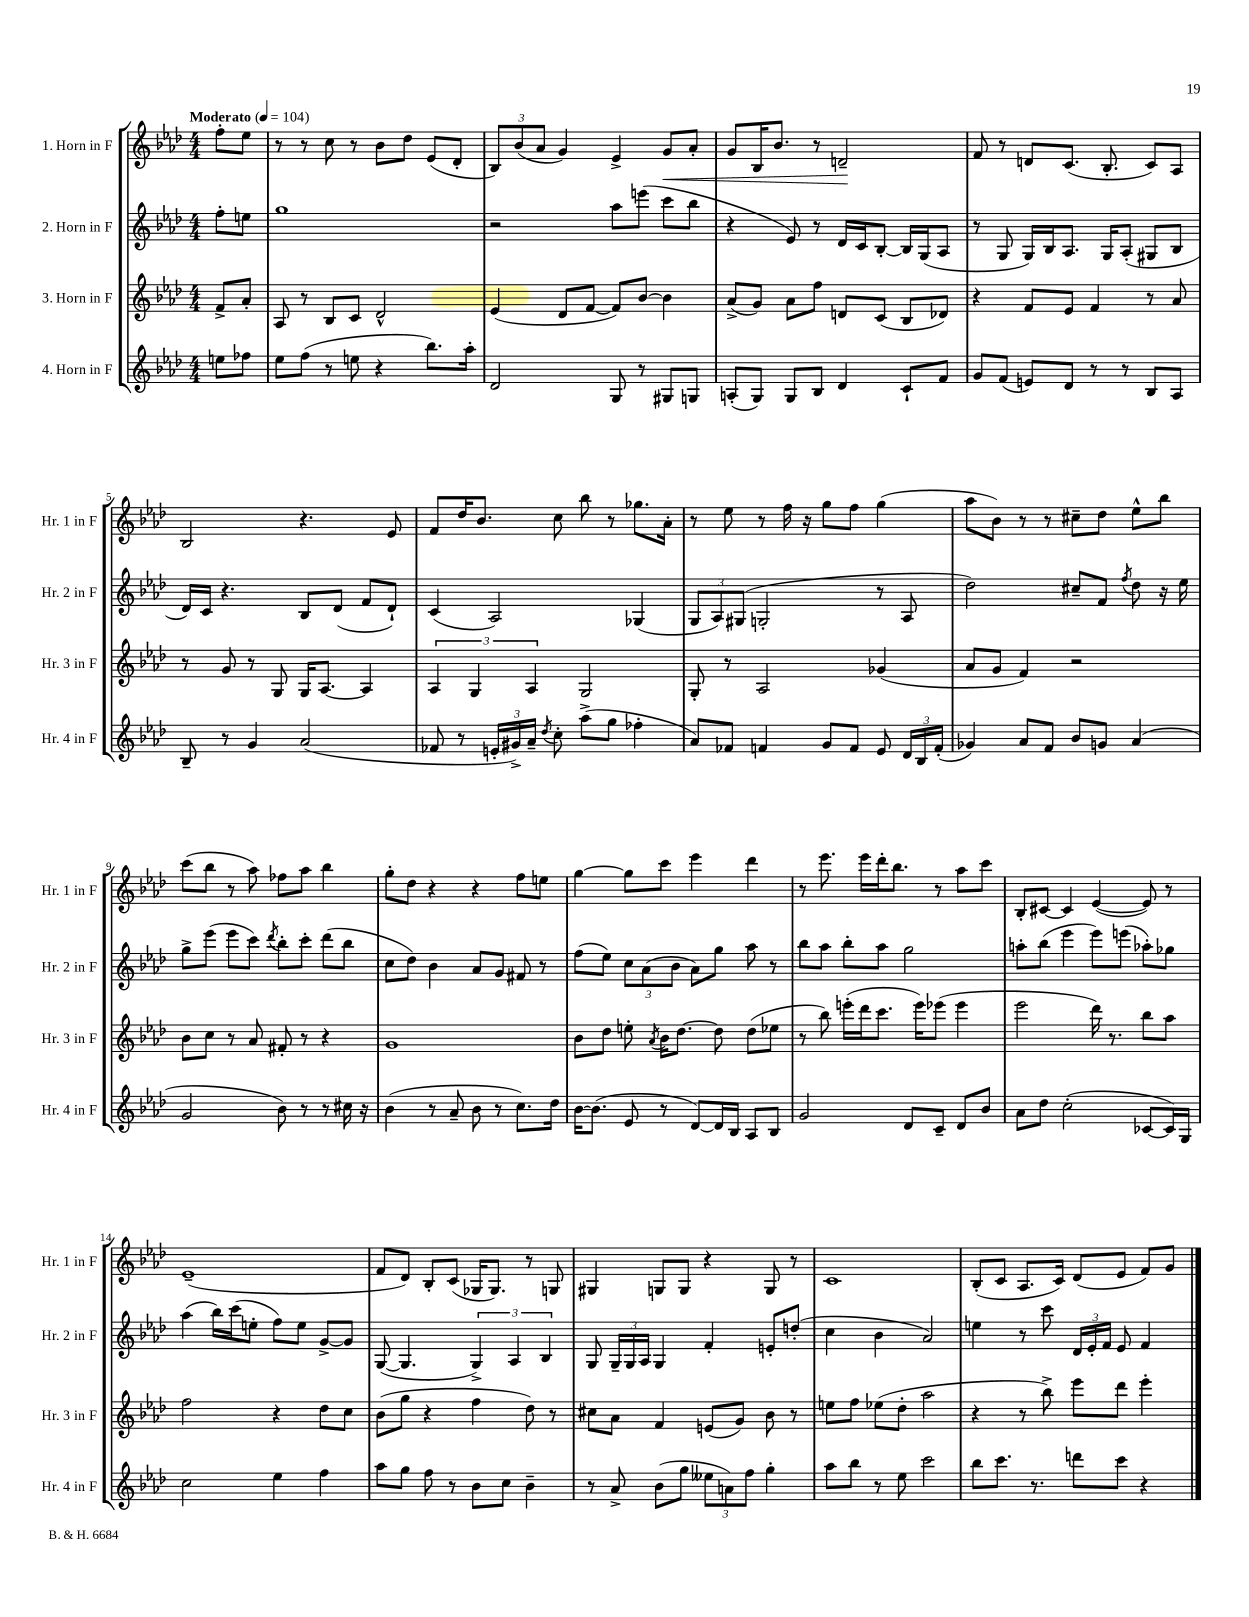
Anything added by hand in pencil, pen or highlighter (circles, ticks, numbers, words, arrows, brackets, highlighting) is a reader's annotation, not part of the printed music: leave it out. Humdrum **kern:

**kern	**kern	**kern	**kern
*staff4	*staff3	*staff2	*staff1
*clefG2	*clefG2	*clefG2	*clefG2
*k[b-e-a-d-]	*k[b-e-a-d-]	*k[b-e-a-d-]	*k[b-e-a-d-]
*M4/4	*M4/4	*M4/4	*M4/4
*MM104	*MM104	*MM104	*MM104
8ee\L	8f^/L	8ff'\L	8ff'\L
8ff-\J	8a-'/J	8ee\J	8ee-\J
=	=	=	=
8ee-\L	8A-/	1gg	8r
(8ff\J	8r	.	8r
8r	8B-/L	.	8cc\
8ee\	8c/J	.	8r
4r	2d-^^/	.	8b-\L
.	.	.	8dd-\J
8.bb-\L)	.	.	(8e-/L
.	.	.	8d-'/J
16aa-'\Jk	.	.	.
=	=	=	=
2d-/	(4e-/	2r	12B-/L)
.	.	.	(12b-/
.	.	.	12a-/J
.	8d-/L	.	4g/)
.	[8f/J	.	.
8G/	8f/]L)	8aa-\L	4e-^/
8r	[8b-/J	(8eee\J	.
8G#/L	4b-\]	8ccc\L	8g/L
8G/J	.	8bb-\J	8a-'/J
=	=	=	=
(8A'/L	(8a-^/L	4r	8g/L
8G/J)	8g/J)	.	16B-/K
.	.	.	8.b-/J
8G/L	8a-\L	8e-/)	.
8B-/J	8ff\J	8r	8r
4d-/	8d/L	16d-/LL	2d~/
.	.	16c/J	.
.	(8c/J	[8B-'/J	.
8c`/L	8B-/L	16B-/]LL	.
.	.	(16G/J	.
8f/J	8d-/J)	8A-/J	.
=	=	=	=
8g/L	4r	8r	8f/
(8f/J	.	8G/	8r
8e/L)	8f/L	16G/LL)	8d/L
.	.	16B-/J	.
8d-/J	8e-/J	8.A-/J	(8.c/J
8r	4f/	.	.
.	.	16G/LK	8.B-'/
8r	.	(8A-'/J	.
8B-/L	8r	8G#/L	8c/L)
8A-/J	8a-/	8B-/J	8A-/J
=	=	=	=
8B-~/	8r	16d-/LL)	2B-/
.	.	16c/JJ	.
8r	8g/	4.r	.
4g/	8r	.	.
.	8G/	.	.
(2a-/	16G/LK	8B-/L	4.r
.	[8.A-/J	.	.
.	.	(8d-/J	.
.	4A-/]	8f/L	.
.	.	8d-`/J)	8e-/
=	=	=	=
8f-/	6A-/	(4c/	8f/L
8r	.	.	16dd-/K
.	6G/	.	.
.	.	.	8.b-/J
24e'/LL	.	2A-/)	.
24g#^/)	.	.	.
24a-~/JJ	6A-/	.	.
8qdd-/	.	.	.
8cc'\	.	.	8cc\
(8aa-^\L	2G/	.	8bb-\
8gg\J	.	.	8r
4ff-'\	.	(4G-/	8.gg-\L
.	.	.	16a-'\Jk
=	=	=	=
8a-/L)	8G'/	12G/L	8r
.	.	12A-/)	.
8f-/J	8r	.	8ee-\
.	.	(12G#/J	.
4f/	2A-/	2G'/	8r
.	.	.	16ff\
.	.	.	16r
8g/L	.	.	8gg\L
8f/J	.	.	8ff\J
8e-/	(4g-/	8r	(4gg\
24d-/LL	.	8A-/	.
24B-/	.	.	.
(24f'/JJ	.	.	.
=	=	=	=
4g-/)	8a-/L	2dd-\)	8aa-\L
.	8g/J	.	8b-\J)
8a-/L	4f/)	.	8r
8f/J	.	.	8r
8b-/L	2r	8cc#~/L	8cc#~\L
8g/J	.	8f/J	8dd-\J
.	.	8qff/	.
(4a-/	.	8dd-\	8ee-^^\L
.	.	16r	8bb-\J
.	.	16ee-\	.
=	=	=	=
2g/	8b-\L	8gg^\L	(8ccc\L
.	8cc\J	(8eee-\J	8bb-\J
.	8r	8eee-\L	8r
.	8a-/	8ccc\J)	8aa-\)
.	.	8qddd-/	.
8b-\)	8f#'/	8bb-'\L	8ff-\L
8r	8r	8ccc'\J	8aa-\J
8r	4r	(8ddd-\L	4bb-\
16cc#\	.	8bb-\J	.
16r	.	.	.
=	=	=	=
(4b-\	1g	8cc\L	8gg'\L
.	.	8dd-\J)	8dd-\J
8r	.	4b-\	4r
8a-~/	.	.	.
8b-\	.	8a-/L	4r
8r	.	8g/J	.
8.cc\L)	.	8f#/	8ff\L
.	.	8r	8ee\J
16dd-\Jk	.	.	.
=	=	=	=
[16b-\LK	8b-\L	(8ff\L	[4gg\
(8.b-\]J	.	.	.
.	8dd-\J	8ee-\J)	.
8e-/	8ee'\	12cc\L	8gg\]L
.	.	(12a-\	.
.	8qa-/	.	.
8r	16b-\LK	.	8ccc\J
.	.	12b-\J	.
.	[8.dd-\J	.	.
[8d-/L)	.	8a-\L)	4eee-\
16d-/]L	8dd-\]	8gg\J	.
16B-/JJ	.	.	.
8A-/L	(8dd-\L	8aa-\	4ddd-\
8B-/J	8ee-\J	8r	.
=	=	=	=
2g/	8r	8bb-\L	8r
.	8bb-\)	8aa-\J	8.eee-\
.	(16eee'\LL	8bb-'\L	.
.	16ddd-\J	.	16eee-\LL
.	8.ccc\J	8aa-\J	16ddd-'\J
.	.	.	8.bb-\J
8d-/L	.	2gg\	.
.	16eee\LK)	.	.
8c~/J	(8eee-\J	.	8r
8d-/L	4eee-\	.	8aa-\L
8b-/J	.	.	8ccc\J
=	=	=	=
8a-\L	2eee-\	8aa'\L	8B-'/L
8dd-\J	.	(8bb-\J	[8c#/J
(2cc'\	.	4eee-\	4c#/]
.	16ddd-\)	8eee-\L)	([4e-/
.	8.r	.	.
.	.	(8eee\J	.
[8c-/L	8bb-\L	8aa-'\L)	8e-/])
16c-/]L)	8aa-\J	8gg-\J	8r
16G/JJ	.	.	.
=	=	=	=
2cc\	2ff\	(4aa-\	(1e-~
.	.	16bb-\LL)	.
.	.	(16ccc\J	.
.	.	8ee'\J	.
4ee-\	4r	8ff\L)	.
.	.	8ee\J	.
4ff\	8dd-\L	[8g^/L	.
.	8cc\J	8g/]J	.
=	=	=	=
8aa-\L	(8b-\L	([8G/	8f/L
8gg\J	8gg\J	4.G/]	8d-/J)
8ff\	4r	.	8B-'/L
8r	.	.	(8c/J
8b-\L	4ff\	6G^/)	16G-/LK
.	.	.	8.G-/J)
8cc\J	.	.	.
.	.	6A-/	.
4b-~\	8dd-\)	.	8r
.	.	6B-/	.
.	8r	.	8G/
=	=	=	=
8r	8cc#\L	8G/	4G#/
8a-^/	8a-\J	24G~/LL	.
.	.	24G/	.
.	.	24A-/JJ	.
(8b-\L	4f/	4G/	8G/L
8gg\J	.	.	8G/J
12ee--\L	(8e/L	4f'/	4r
12a\)	.	.	.
.	8g/J)	.	.
12ff\J	.	.	.
4gg'\	8b-\	8e'/L	8G/
.	8r	(8dd'/J	8r
=	=	=	=
8aa-\L	8ee\L	4cc\	1c
8bb-\J	8ff\J	.	.
8r	(8ee-\L	4b-\	.
8ee-\	8dd-'\J	.	.
2ccc\	2aa-\	2a-/)	.
=	=	=	=
8bb-\L	4r	4ee\	(8B-'/L
8.ccc\J	.	.	8c/J
.	8r	8r	8.A-/L
8.r	.	.	.
.	8bb-^\)	8ccc\	.
.	.	.	16c/Jk)
8ddd\L	8eee-\L	24d-/LL	(8d-/L
.	.	24e-'/	.
.	.	24f/JJ	.
8ccc\J	8ddd-\J	8e-/	8e-/J
4r	4eee-'\	4f/	8f/L)
.	.	.	8g/J
==	==	==	==
*-	*-	*-	*-
